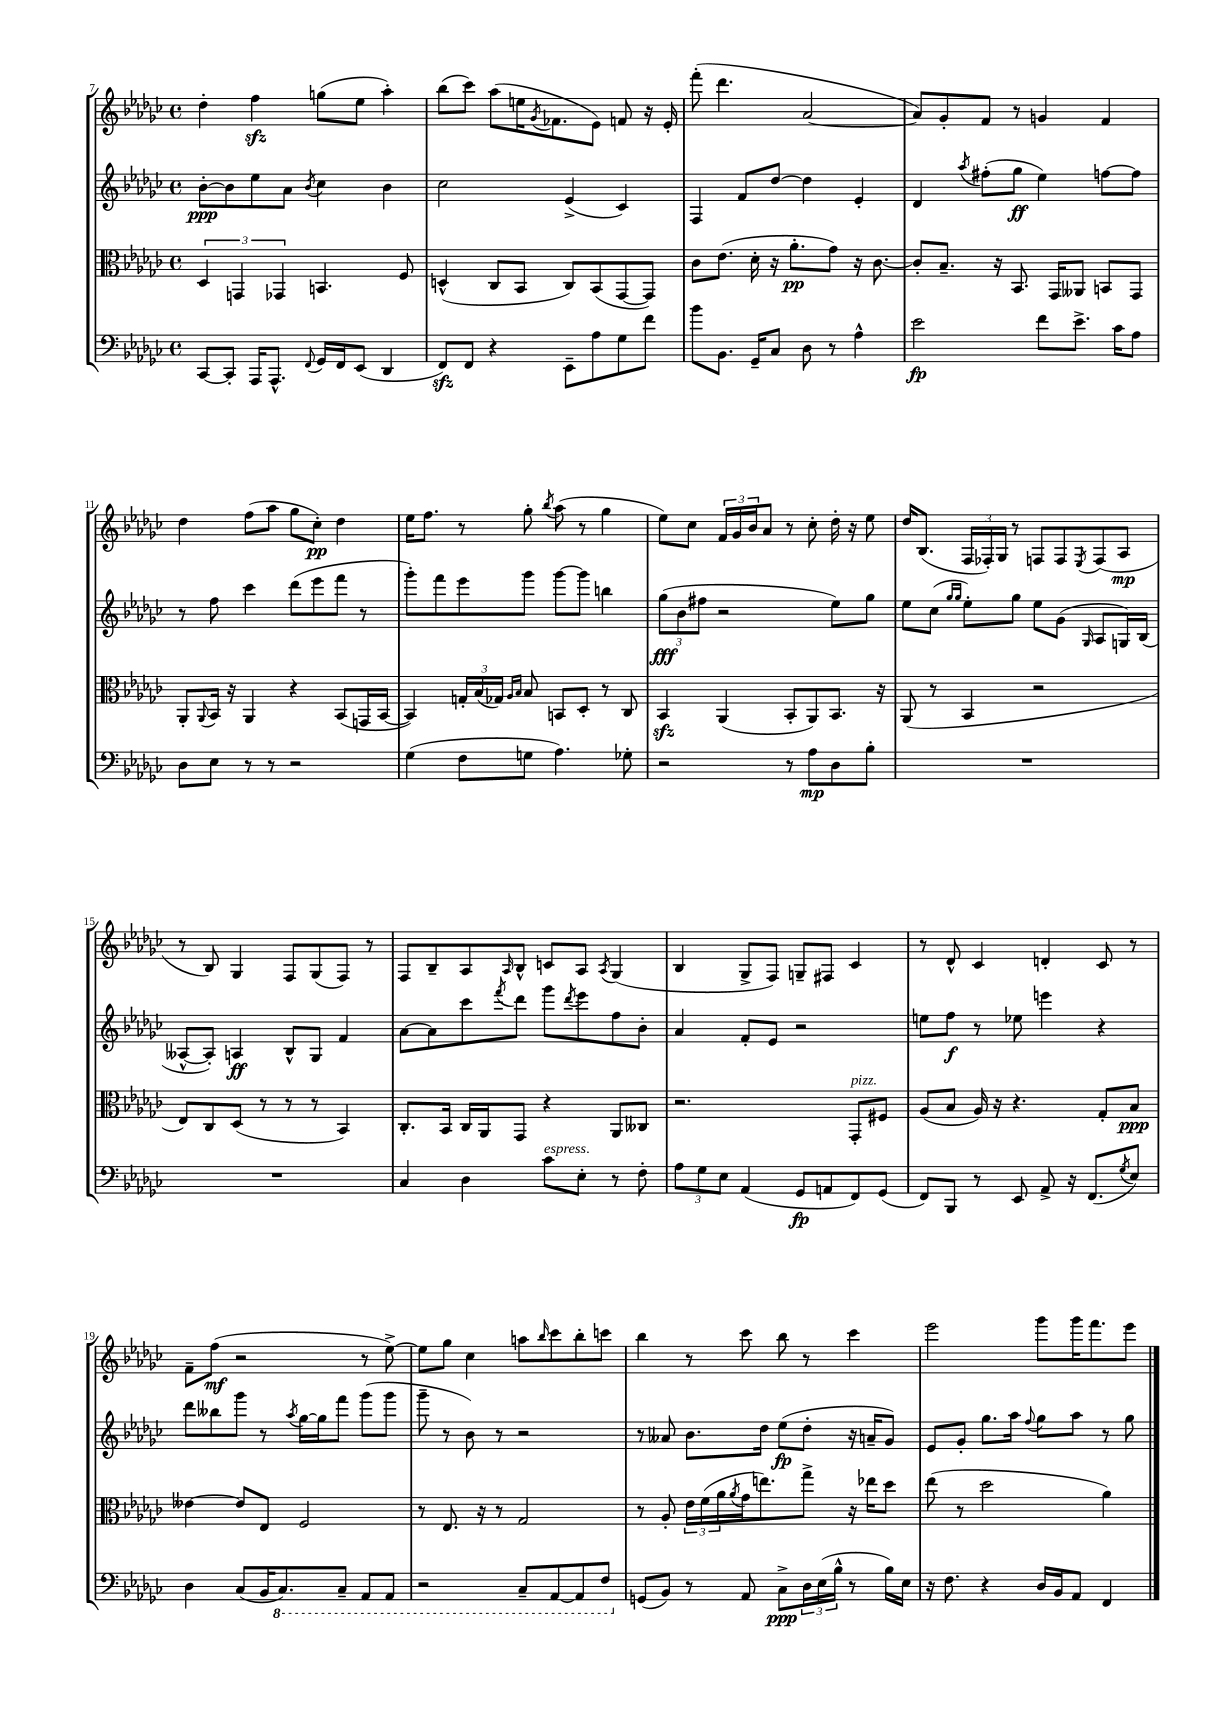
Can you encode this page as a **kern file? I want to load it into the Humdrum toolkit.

**kern	**dynam	**kern	**dynam	**kern	**dynam	**kern	**dynam
*part4	*part4	*part3	*part3	*part2	*part2	*part1	*part1
*staff4	*staff4	*staff3	*staff3	*staff2	*staff2	*staff1	*staff1
*clefF4	*	*clefC3	*	*clefG2	*	*clefG2	*
*k[b-e-a-d-g-c-]	*	*k[b-e-a-d-g-c-]	*	*k[b-e-a-d-g-c-]	*	*k[b-e-a-d-g-c-]	*
*M4/4	*	*M4/4	*	*M4/4	*	*M4/4	*
*met(c)	*	*met(c)	*	*met(c)	*	*met(c)	*
=7	=7	=7	=7	=7	=7	=7	=7
[8CC-/L	.	6D-/	.	[8b-'\L	ppp	4dd-'\	.
8CC-'/J]	.	.	.	8b-\]	.	.	.
.	.	6GGn/	.	.	.	.	.
16AAA-/KL	.	.	.	8ee-\	.	4ffzz\	.
8.AAA-^^/J	.	.	.	.	.	.	.
.	.	6GG-X/	.	.	.	.	.
.	.	.	.	8a-\J	.	.	.
8qqFF/	.	.	.	8qb-/	.	.	.
16GG-/LL	.	4.BBn/	.	4cc-\	.	(8ggn\L	.
16FF/J	.	.	.	.	.	.	.
(8EE-/J	.	.	.	.	.	8ee-\J	.
4DD-/	.	.	.	4b-\	.	4aa-'\)	.
.	.	8F/	.	.	.	.	.
=8	=8	=8	=8	=8	=8	=8	=8
8FFzz/L)	.	(4Dn^^/	.	2cc-\	.	(8bb-\L	.
8FF/J	.	.	.	.	.	8ccc-\J)	.
4r	.	8C-/L	.	.	.	(8aa-\L	.
.	.	8BB-/J	.	.	.	16een\K	.
.	.	.	.	.	.	8qg-/	.
.	.	.	.	.	.	8.f-X\	.
8EE-~\L	.	8C-/L)	.	(4e-^/	.	.	.
8A-\	.	(8BB-/	.	.	.	8e-\J)	.
8G-\	.	[8GG-/	.	4c-/)	.	8fn/	.
8f\J	.	8GG-/J])	.	.	.	16r	.
.	.	.	.	.	.	16e-'/	.
=9	=9	=9	=9	=9	=9	=9	=9
8b-\L	.	8c-\L	.	4F/	.	(8fff'\	.
8.BB-\J	.	(8.e-\J	.	.	.	4.ddd-\	.
.	.	.	.	8f/L	.	.	.
16GG-~/KL	.	16d-'\	.	.	.	.	.
8C-/J	.	16r	.	[8dd-/J	.	.	.
.	.	8.a-'\L	pp	.	.	.	.
8D-\	.	.	.	4dd-\]	.	[2a-/	.
8r	.	8g-\J)	.	.	.	.	.
4A-^^\	.	16r	.	4e-'/	.	.	.
.	.	[8.c-\	.	.	.	.	.
=10	=10	=10	=10	=10	=10	=10	=10
2e-\	fp	8c-'/L]	.	4d-/	.	8a-/L])	.
.	.	8.B-~/J	.	.	.	8g-'/	.
.	.	.	.	8qaa-/	.	.	.
.	.	.	.	(8ff#X'\L	.	8f/J	.
.	.	16r	.	.	.	.	.
.	.	8.BB-/	.	8gg-\J	ff	8r	.
8f\L	.	.	.	4ee-\)	.	4gn/	.
.	.	16GG-/KL	.	.	.	.	.
8.e-^\J	.	8AA--X/J	.	.	.	.	.
.	.	8BBn/L	.	[8ffn\L	.	4f/	.
16c-\KL	.	.	.	.	.	.	.
8A-\J	.	8GG-/J	.	8ff\J]	.	.	.
!!LO:LB:g=z
=11	=11	=11	=11	=11	=11	=11	=11
8D-\L	.	8AA-'/L	.	8r	.	4dd-\	.
.	.	8qqAA-/	.	.	.	.	.
8E-\J	.	16BB-/Jk	.	8ff\	.	.	.
.	.	16r	.	.	.	.	.
8r	.	4AA-/	.	4ccc-\	.	(8ff\L	.
8r	.	.	.	.	.	8aa-\J	.
2r	.	4r	.	(8ddd-\L	.	8gg-\L	.
.	.	.	.	8eee-\	.	8cc-'\J)	pp
.	.	(8BB-/L	.	8fff\J	.	4dd-\	.
.	.	16GGn/L	.	8r	.	.	.
.	.	[16BB-/JJ	.	.	.	.	.
=12	=12	=12	=12	=12	=12	=12	=12
(4G-\	.	4BB-/])	.	8ggg-'\L)	.	16ee-\KL	.
.	.	.	.	.	.	8.ff\J	.
.	.	.	.	8fff\	.	.	.
8F\L	.	24Gn'/LL	.	8eee-\	.	8r	.
.	.	(24B-/	.	.	.	.	.
.	.	24G-X/JJ)	.	.	.	.	.
.	.	16qqA-/LL	.	.	.	.	.
.	.	16qqB-/JJ	.	.	.	.	.
8Gn\J	.	8B-/	.	8ggg-\J	.	8gg-'\	.
.	.	.	.	.	.	8qbb-/	.
4.A-\)	.	8BBn/L	.	[8ggg-\L	.	(8aa-\	.
.	.	8D-'/J	.	8ggg-\J]	.	8r	.
.	.	8r	.	4bbn\	.	4gg-\	.
8G-X'\	.	8C-/	.	.	.	.	.
=13	=13	=13	=13	=13	=13	=13	=13
2r	.	4BB-zz/	.	(12gg-\L	fff	8ee-\L)	.
.	.	.	.	12b-\	.	.	.
.	.	.	.	.	.	8cc-\J	.
.	.	.	.	12ff#X\J	.	.	.
.	.	(4AA-/	.	2r	.	24f/LL	.
.	.	.	.	.	.	24g-/	.
.	.	.	.	.	.	24b-/J	.
.	.	.	.	.	.	8a-/J	.
8r	.	8BB-'/L	.	.	.	8r	.
8A-\L	mp	8AA-/)	.	.	.	8cc-'\	.
8D-\	.	8.BB-/J	.	8ee-\L)	.	16dd-'\	.
.	.	.	.	.	.	16r	.
8B-'\J	.	.	.	8gg-\J	.	8ee-\	.
.	.	16r	.	.	.	.	.
=14	=14	=14	=14	=14	=14	=14	=14
1r	.	(8AA-/	.	8ee-\L	.	16dd-/KL	.
.	.	.	.	.	.	(8.B-/J	.
.	.	8r	.	(8cc-\J	.	.	.
.	.	.	.	16qqgg-/LL	.	.	.
.	.	.	.	16qqgg-/JJ	.	.	.
.	.	4BB-/	.	8ee-'\L)	.	24F/LL	.
.	.	.	.	.	.	24F-X'/)	.
.	.	.	.	.	.	24G-/JJ	.
.	.	.	.	8gg-\J	.	8r	.
.	.	2r	.	8ee-\L	.	8Fn/L	.
.	.	.	.	(8g-\J	.	8F/	.
.	.	.	.	16qqG-/	.	8qE-/	.
.	.	.	.	8A-/L	.	(8F/	.
.	.	.	.	16Gn/L)	.	8A-/J	mp
.	.	.	.	(16B-/JJ	.	.	.
!!LO:LB:g=z
=15	=15	=15	=15	=15	=15	=15	=15
1r	.	8E-/L)	.	[8A--X^^/L	.	8r	.
.	.	8C-/	.	8A--'/J])	.	8B-/)	.
.	.	(8D-/J	.	4An/	ff	4G-/	.
.	.	8r	.	.	.	.	.
.	.	8r	.	8B-^^/L	.	8F/L	.
.	.	8r	.	8G-/J	.	(8G-/	.
.	.	4BB-/)	.	4f/	.	8F/J)	.
.	.	.	.	.	.	8r	.
=16	=16	=16	=16	=16	=16	=16	=16
4C-/	.	8.C-'/L	.	[8a-\L	.	8F/L	.
.	.	.	.	8a-\]	.	8B-~/	.
.	.	16BB-/Jk	.	.	.	.	.
4D-\	.	16C-/LL	.	8ccc-\	.	8A-/	.
.	.	16AA-/J	.	.	.	.	.
.	.	.	.	8qfff/	.	16qqA-/	.
.	.	8GG-/J	.	8ddd-\J	.	8B-^^/J	.
!LO:TX:a:i:t=espress.	!	!	!	!	!	!	!
8c-\L	.	4r	.	8ggg-\L	.	8cn/L	.
.	.	.	.	8qddd-/	.	.	.
8E-'\J	.	.	.	8eee-\	.	8A-/J	.
.	.	.	.	.	.	8qA-/	.
8r	.	8AA-/L	.	8ff\	.	(4G-/	.
8F'\	.	8C--X/J	.	8b-'\J	.	.	.
=17	=17	=17	=17	=17	=17	=17	=17
12A-\L	.	2.r	.	4a-/	.	4B-/	.
12G-\	.	.	.	.	.	.	.
12E-\J	.	.	.	.	.	.	.
(4AA-/	.	.	.	8f'/L	.	8G-^/L	.
.	.	.	.	8e-/J	.	8F/J)	.
8GG-/L	fp	.	.	2r	.	8Gn~/L	.
8AAn/	.	.	.	.	.	8F#X/J	.
!	!	!LO:TX:a:i:t=pizz.	!	!	!	!	!
8FF/)	.	8GG-'/L	.	.	.	4c-/	.
(8GG-/J	.	8F#X/J	.	.	.	.	.
=18	=18	=18	=18	=18	=18	=18	=18
8FF/L)	.	(8A-/L	.	8een\L	.	8r	.
8BBB-/J	.	8B-/J	.	8ff\J	f	8d-^^/	.
8r	.	16A-/)	.	8r	.	4c-/	.
.	.	16r	.	.	.	.	.
8EE-/	.	4.r	.	8ee-X\	.	.	.
8AA-^/	.	.	.	4eeen\	.	4dn'/	.
16r	.	.	.	.	.	.	.
(8.FF/L	.	.	.	.	.	.	.
.	.	8G-'/L	.	4r	.	8c-/	.
8qG-/	.	.	.	.	.	.	.
8E-/J)	.	8B-/J	ppp	.	.	8r	.
!!LO:LB:g=z
=19	=19	=19	=19	=19	=19	=19	=19
4D-\	.	[4e--X\	.	8ddd-\L	.	8f~\L	.
.	.	.	.	8bb--X\	.	(8ff\J	mf
(8C-/L	.	8e--/L]	.	8ggg-\J	.	2r	.
16BB-/K	.	8E-/J	.	8r	.	.	.
*8ba	*	*	*	*	*	*	*
8.CC-/)	.	.	.	.	.	.	.
.	.	.	.	8qaa-/	.	.	.
.	.	2F/	.	[16gg-\LL	.	.	.
.	.	.	.	16gg-\J]	.	.	.
8CC-~/J	.	.	.	8fff\J	.	.	.
8AAA-/L	.	.	.	(8ggg-\L	.	8r	.
8AAA-/J	.	.	.	8ggg-\J	.	[8ee-^\)	.
=20	=20	=20	=20	=20	=20	=20	=20
2r	.	8r	.	8ggg-~\	.	8ee-\L]	.
.	.	8.E-/	.	8r	.	8gg-\J	.
.	.	.	.	8b-\)	.	4cc-\	.
.	.	16r	.	.	.	.	.
.	.	8r	.	8r	.	.	.
8CC-~/L	.	2G-/	.	2r	.	8aan\L	.
.	.	.	.	.	.	16qqbb-/	.
[8AAA-/	.	.	.	.	.	8ccc-\	.
8AAA-/]	.	.	.	.	.	8bb-'\	.
8FF/J	.	.	.	.	.	8cccn\J	.
=21	=21	=21	=21	=21	=21	=21	=21
*X8ba	*	*	*	*	*	*	*
(8GGn/L	.	8r	.	8r	.	4bb-\	.
8BB-/J)	.	8A-'/	.	8a--X/	.	.	.
8r	.	24e-\LL	.	8.b-\L	.	8r	.
.	.	(24f\	.	.	.	.	.
.	.	24a-\	.	.	.	.	.
.	.	8qa-/	.	.	.	.	.
8AA-/	.	16g-\J	.	.	.	8ccc-\	.
.	.	8.een\)	.	16dd-\Jk	.	.	.
8C-^\L	ppp	.	.	(8ee-\L	fp	8bb-\	.
24D-\L	.	8gg-^\J	.	8dd-'\J	.	8r	.
(24E-\	.	.	.	.	.	.	.
24B-^^\JJ	.	.	.	.	.	.	.
8r	.	16r	.	16r	.	4ccc-\	.
.	.	16ee-X\KL	.	16an~/KL	.	.	.
16B-\LL)	.	8dd-\J	.	8g-/J)	.	.	.
16E-\JJ	.	.	.	.	.	.	.
=22	=22	=22	=22	=22	=22	=22	=22
16r	.	(8ee-\	.	8e-/L	.	2eee-\	.
8.F\	.	.	.	.	.	.	.
.	.	8r	.	8g-'/J	.	.	.
4r	.	2dd-\	.	8.gg-\L	.	.	.
.	.	.	.	16aa-\Jk	.	.	.
.	.	.	.	8qqff/	.	.	.
16D-/LL	.	.	.	8gg-\L	.	8ggg-\L	.
16BB-/J	.	.	.	.	.	.	.
8AA-/J	.	.	.	8aa-\J	.	16ggg-\K	.
.	.	.	.	.	.	8.fff\	.
4FF/	.	4a-\)	.	8r	.	.	.
.	.	.	.	8gg-\	.	8eee-\J	.
==	==	==	==	==	==	==	==
*-	*-	*-	*-	*-	*-	*-	*-
